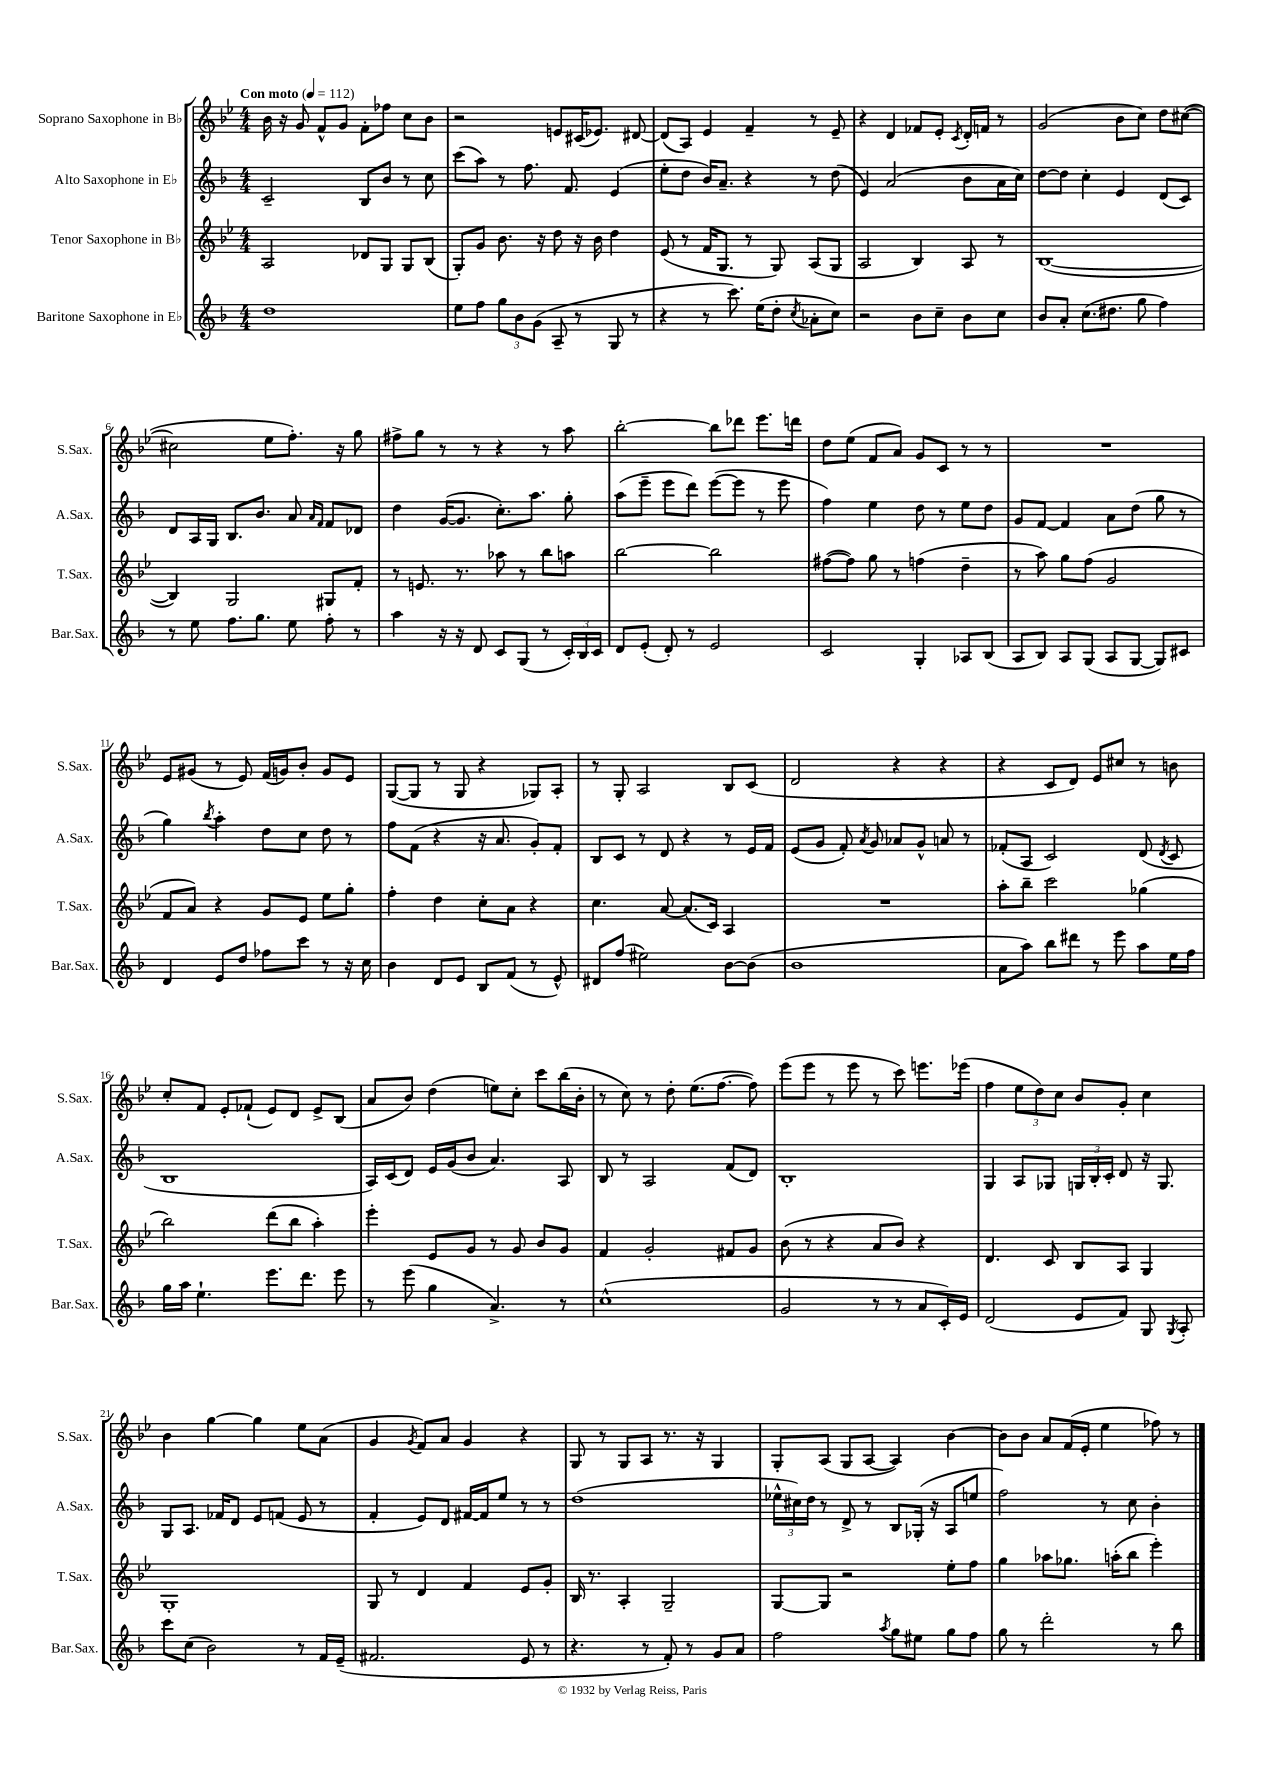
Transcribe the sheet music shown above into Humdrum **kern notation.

**kern	**kern	**kern	**kern
*staff4	*staff3	*staff2	*staff1
*clefG2	*clefG2	*clefG2	*clefG2
*k[b-]	*k[b-e-]	*k[b-]	*k[b-e-]
*M4/4	*M4/4	*M4/4	*M4/4
*MM112	*MM112	*MM112	*MM112
1dd	2A/	2c~/	16b-\
.	.	.	16r
.	.	.	8g/
.	.	.	8f^^/L
.	.	.	8g/J
.	8d-/L	8B-/L	8f'\L
.	8G/J	8b-/J	8ff-\J
.	8G/L	8r	8cc\L
.	(8B-/J	8cc\	8b-\J
=	=	=	=
8ee\L	8G'/L)	(8ccc\L	2r
8ff\J	8g/J	8aa\J)	.
12gg\L	8.b-\	8r	.
12b-\	.	.	.
.	.	8.ff\	.
(12g\J	.	.	.
.	16r	.	.
8A~/	8dd\	.	8e/L
.	.	8.f/	.
8r	16r	.	(16c#/K
.	16b-\	.	8.e-/J)
8G/	4dd\	(4e/	.
8r	.	.	[8d#/
=	=	=	=
4r	(8e-/	8ee'\L	(8d#/]L
.	8r	8dd\J	8A/J)
8r	16f/LK	16b-/LK)	4e-/
.	8.G/J	8.a~/J	.
8.ccc\)	.	.	.
.	8r	4r	4f~/
(16ee\LK	.	.	.
8dd'\J	8G/)	.	.
8qcc/	.	.	.
8a-'\L	(8A/L	8r	8r
8cc\J)	8G/J	(8dd\	8e-~/
=	=	=	=
2r	2A/	4e/)	4r
.	.	(2a/	4d/
8b-\L	4B-/)	.	8f-/L
8cc~\J	.	.	8e-'/J
.	.	.	8qc/
8b-\L	8A/	8b-\L	16d'/LL
.	.	.	16f/JJ
8cc\J	8r	16a\L	8r
.	.	16cc\JJ)	.
=	=	=	=
8b-/L	([1B-	[8dd\L	(2g/
8a'/J	.	8dd\]J	.
(8.cc\L	.	4cc'\	.
8.dd#\J	.	.	.
.	.	4e/	8b-\L
8gg\	.	.	8cc\J)
4ff\)	.	(8d/L	8dd\L
.	.	8c/J)	([8cc#\J
=	=	=	=
8r	4B-/])	8d/L	2cc#\]
8ee\	.	16A/L	.
.	.	16G/JJ	.
8.ff\L	2G/	8.B-/L	.
8.gg\J	.	8.b-/J	.
.	.	.	8ee-\L
8ee\	.	8a/	8.ff'\J)
.	.	16qqa/LL	.
.	.	16qqf/JJ	.
8ff'\	8G#/L	8f/L	.
.	.	.	16r
8r	8f'/J	8d-/J	8gg\
=	=	=	=
4aa\	8r	4dd\	8ff#^\L
.	8.e/	.	8gg\J
16r	.	([16g/LK	8r
16r	8.r	8.g/]J	.
8d/	.	.	8r
8c/L	8aa-\	8.cc'\L)	4r
(8G/J	8r	.	.
.	.	8.aa\J	.
8r	8bb-\L	.	8r
24c'/LL)	8aa\J	8gg'\	8aa\
24B-/	.	.	.
24c/JJ	.	.	.
=	=	=	=
8d/L	[2bb-\	(8aa\L	[2bb-'\
(8e'/J	.	8eee~\J	.
8d'/)	.	8eee\L	.
8r	.	8ddd\J)	.
2e/	2bb-\]	([8eee\L	8bb-\]L
.	.	8eee\]J	8ddd-\J
.	.	8r	8.eee-\L
.	.	8eee\	.
.	.	.	16ddd\Jk
=	=	=	=
2c/	([8ff#\L	4ff\)	8dd\L
.	8ff#\]J)	.	(8ee-\J
.	8gg\	4ee\	8f/L
.	8r	.	8a/J)
4G'/	(4ff\	8dd\	8g/L
.	.	8r	8c/J
8A-/L	4dd~\	8ee\L	8r
(8B-/J	.	8dd\J	8r
=	=	=	=
8A/L	8r	8g/L	1r
8B-/J)	8aa\)	[8f/J	.
8A/L	8gg\L	4f/]	.
(8G/J	(8ff\J	.	.
8A/L	2g/	8a\L	.
[8G/J	.	(8dd\J	.
8G/]L)	.	8gg\	.
8c#/J	.	8r	.
=	=	=	=
4d/	8f/L	4gg\)	8e-/L
.	8a/J)	.	(8g#/J
.	.	8qbb-/	.
8e/L	4r	4aa'\	8r
8dd/J	.	.	8e-/)
8ff-\L	8g/L	8dd\L	(16f/LL
.	.	.	16g/J)
8ccc\J	8e-/J	8cc\J	8b-'/J
8r	8ee-\L	8dd\	8g/L
16r	8gg'\J	8r	8e-/J
16cc\	.	.	.
=	=	=	=
4b-\	4ff'\	8ff\L	([8G/L
.	.	(8f\J	8G/]J
8d/L	4dd\	4r	8r
8e/J	.	.	8G/
8B-/L	8cc'\L	16r	4r
.	.	8.a/	.
(8f/J	8a\J	.	.
8r	4r	8g'/L)	8G-/L)
8e^^/)	.	8f'/J	8A'/J
=	=	=	=
8d#/L	4.cc\	8B-/L	8r
(8ff/J	.	8c/J	8G'/
2ee#\)	.	8r	2A/
.	[8a/	8d/	.
.	(8.a/]L	4r	.
.	16c/Jk)	.	.
[8b-\L	4A/	8r	8B-/L
(8b-\]J	.	16e/LL	(8c/J
.	.	16f/JJ	.
=	=	=	=
1b-	1r	(8e/L	2d/
.	.	8g/J	.
.	.	8f'/)	.
.	.	8qa/	.
.	.	8g/	.
.	.	8a-/L	4r
.	.	8g^^/J	.
.	.	8a/	4r
.	.	8r	.
=	=	=	=
8a\L	8aa'\L	(8f-'/L	4r
8aa\J)	8bb-~\J	8A/J	.
8bb-\L	2ccc\	2c/)	8c/L
8ddd#\J	.	.	8d/J)
8r	.	.	8e-/L
8eee\	.	.	8cc#/J
8aa\L	(4gg-\	(8d/	8r
.	.	8qd/	.
16ee\L	.	8c/	8b\
16ff\JJ	.	.	.
=	=	=	=
16gg\LL	2bb-\)	1B-	8cc'/L
16aa\JJ	.	.	.
4.ee`\	.	.	8f/J
.	.	.	8e-'/L
.	.	.	(8f-`/J
8.eee\L	(8ddd\L	.	8e-/L)
.	8bb-\J	.	8d/J
8.ddd\J	.	.	.
.	4aa'\)	.	8e-^/L
8eee\	.	.	(8B-/J
=	=	=	=
8r	4eee-'\	16A/LL)	8a/L
.	.	(16c/J	.
(8eee\	.	8d/J)	8b-/J)
4gg\	8e-/L	16e/LL	(4dd\
.	.	(16g/J	.
.	8g/J	8b-/J	.
4.a^/)	8r	4.a/)	8ee\L)
.	8g/	.	8cc'\J
.	8b-/L	.	8ccc\L
8r	8g/J	8A/	(16bb-\L
.	.	.	16b-'\JJ
=	=	=	=
(1cc^^	4f/	8B-/	8r
.	.	8r	8cc\)
.	2g'/	2A/	8r
.	.	.	8dd'\
.	.	.	(8.ee-\L
.	.	.	[8.ff\J
.	8f#/L	(8f/L	.
.	8g/J	8d/J)	8ff\])
=	=	=	=
2g/	(8b-\	1B-'	(8eee-\L
.	8r	.	8eee-\J
.	4r	.	8r
.	.	.	8eee-\
8r	8a/L	.	8r
8r	8b-/J)	.	8ccc\)
8a/L	4r	.	8.eee\L
16c'/L)	.	.	.
16e/JJ	.	.	(16eee-\Jk
=	=	=	=
(2d/	4.d/	4G/	4ff\
.	.	8A/L	12ee-\L
.	.	.	12dd\)
.	8c/	8G-/J	.
.	.	.	12cc\J
8e/L	8B-/L	24G/LL	8b-/L
.	.	24B-'/	.
.	.	24c'/JJ	.
8f/J)	8A/J	8d/	8g'/J
8G/	4G/	16r	4cc\
.	.	8.G/	.
8qG/	.	.	.
8A'/	.	.	.
=	=	=	=
8ccc\L	1G'	8G/L	4b-\
(8cc\J	.	8.A/J	.
2b-\)	.	.	[4gg\
.	.	16f-/LK	.
.	.	8d/J	.
.	.	8e/L	4gg\]
.	.	(8f/J	.
8r	.	8e/	8ee-\L
16f/LL	.	8r	(8a\J
(16e~/JJ	.	.	.
=	=	=	=
2.f#/	8G/	4f'/	4g/
.	8r	.	.
.	.	.	8qg/
.	4d/	8e/L)	8f/L)
.	.	8d/J	8a/J
.	4f/	[16f#/LL	4g/
.	.	16f#/]J	.
.	.	8ee/J	.
8e/	8e-/L	8r	4r
8r	8g'/J	8r	.
=	=	=	=
4.r	16B-/	(1dd	8G/
.	8.r	.	.
.	.	.	8r
.	4A'/	.	8G/L
8r	.	.	8A/J
8f'/)	2G~/	.	8.r
8r	.	.	.
.	.	.	16r
8g/L	.	.	4G/
8a/J	.	.	.
=	=	=	=
2ff\	[8G/L	24ee-^^\LL	8G'/L
.	.	24cc#\)	.
.	.	24dd\JJ	.
.	8G/]J	8r	(8A/J
.	2r	8d^/	8G/L
.	.	8r	[8A/J
8qaa/	.	.	.
8gg\L	.	8B-/L	4A/])
8ee#\J	.	(16G-'/Jk	.
.	.	16r	.
8gg\L	8ee-'\L	8A/L	[4b-\
8ff\J	8ff\J	8ee/J	.
=	=	=	=
8gg\	4gg\	2ff\)	8b-\]L
8r	.	.	8b-\J
2ddd'\	8aa-\L	.	8a/L
.	8.gg-\J	.	(16f/L
.	.	.	16e-'/JJ
.	.	8r	4ee-\
.	(16aa'\LK	.	.
.	8bb-\J	8cc\	.
8r	4eee-'\)	4b-'\	8ff-\)
8bb-\	.	.	8r
==	==	==	==
*-	*-	*-	*-
